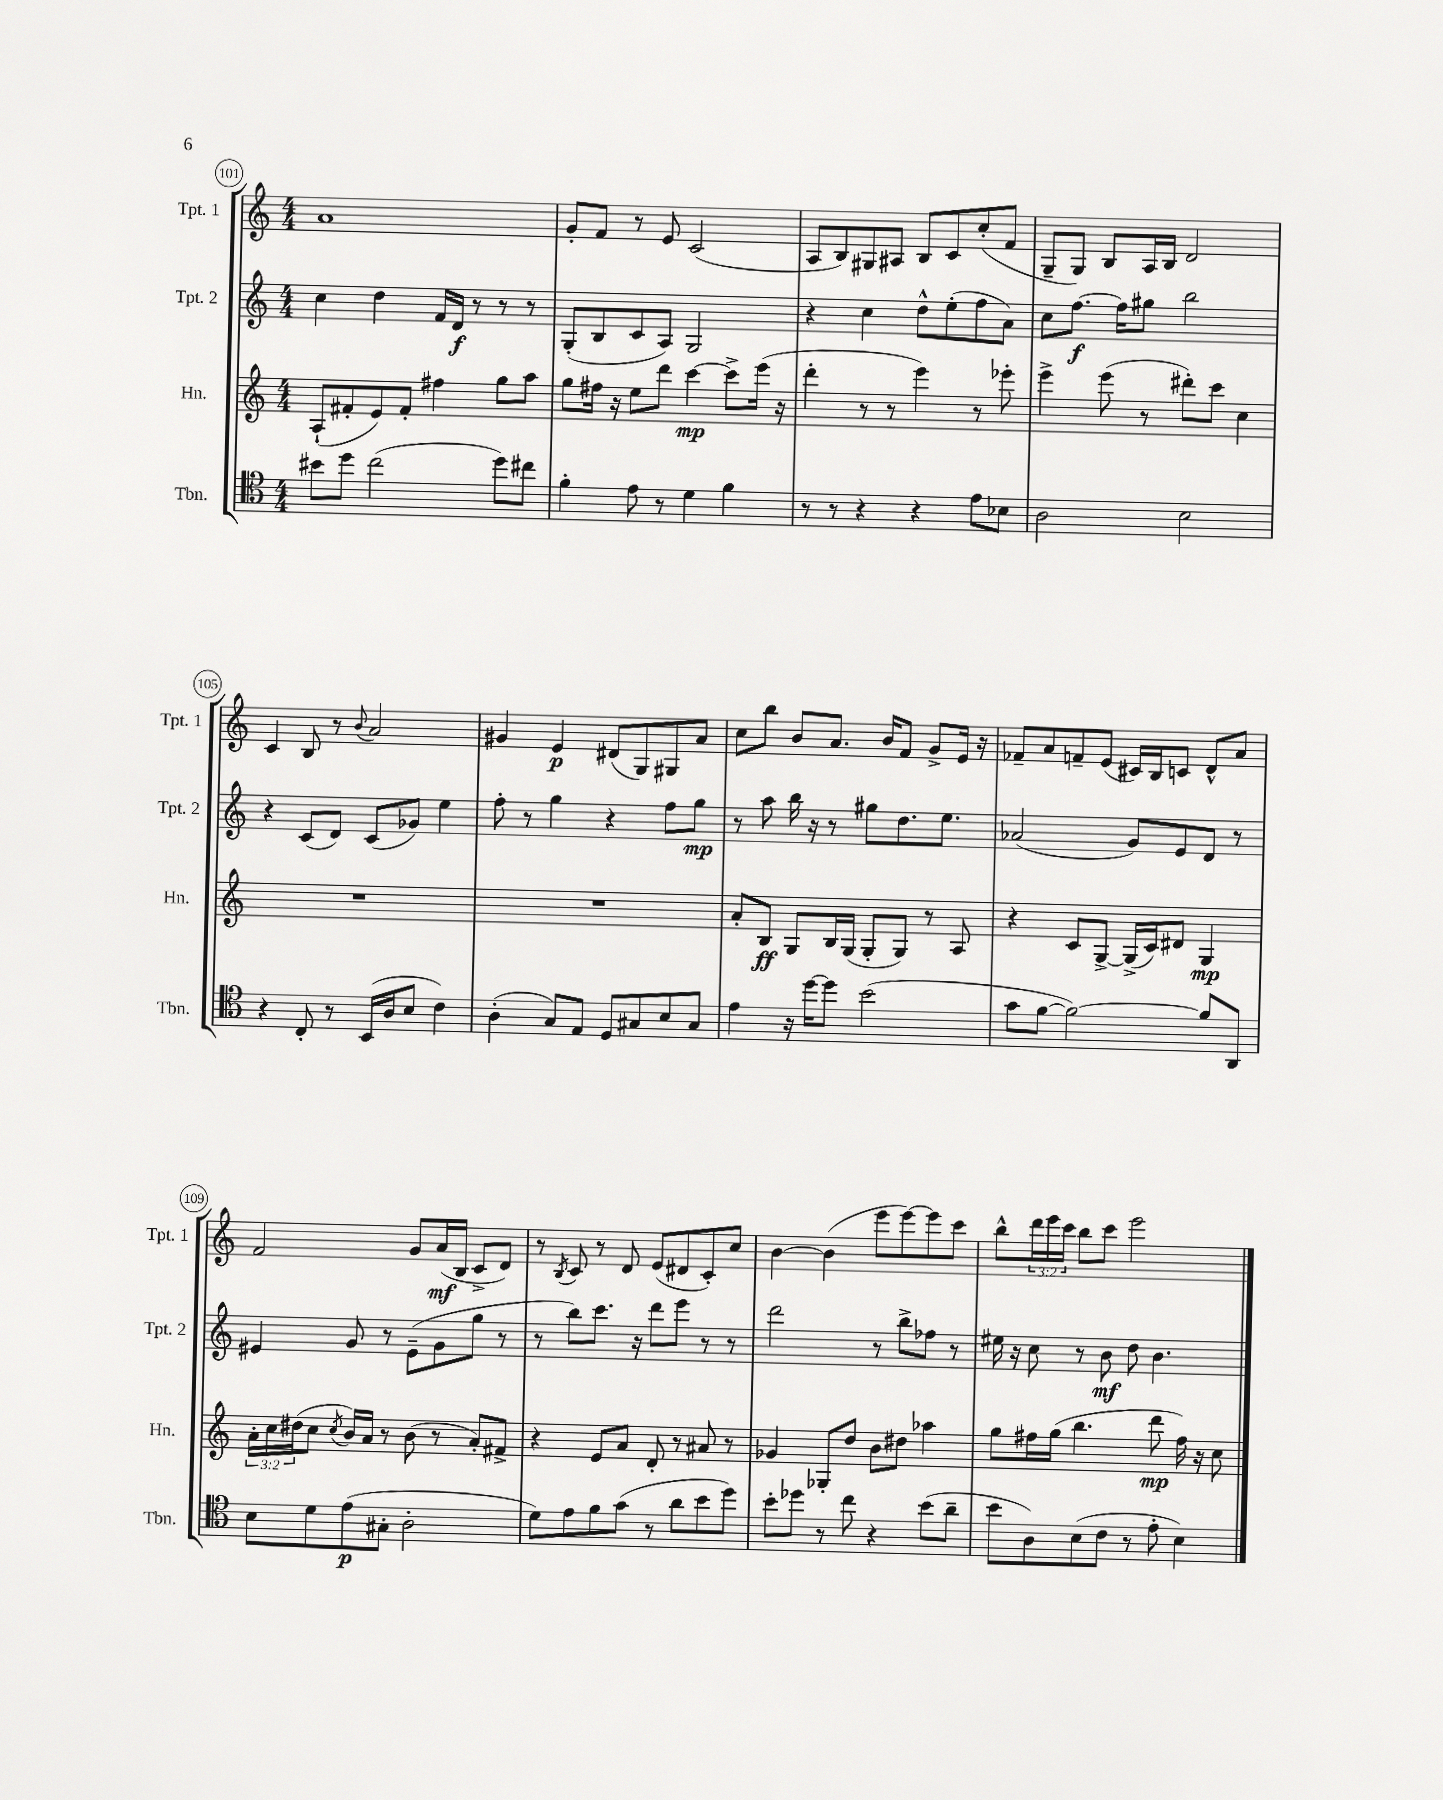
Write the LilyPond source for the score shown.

<<
\new StaffGroup <<
\new Staff = "s0" \with { instrumentName = "Tpt. 1" shortInstrumentName = "Tpt. 1" } {
    \clef treble \key c \major \numericTimeSignature \time 4/4 \override Staff.TupletNumber.text = #tuplet-number::calc-fraction-text
    a'1 |
    g'8-. f'8 r8 e'8 c'2( |
    a8 b8) gis8 ais8 b8 c'8 c''8-.( f'8 |
    g8-- g8) b8 a16 b16 d'2 |
    c'4 b8 r8 \appoggiatura { b'8 } a'2 |
    gis'4 e'4\p dis'8( g8) gis8 a'8 |
    c''8 b''8 b'8 a'8. b'16 f'8 g'8-> e'16 r16 |
    fes'8-- a'8 f'8-- e'8( cis'16) b16 c'8 d'8-^ a'8 |
    f'2 g'8 a'16\mf( b16 c'8-> d'8) |
    r8 \acciaccatura { b8 } c'8 r8 d'8 e'8( dis'8 c'8-.) c''8 |
    b'4~ b'4( e'''8 e'''8~) e'''8 c'''8 |
    b''8-^ \tuplet 3/2 { d'''16 e'''16 c'''16 } b''8 c'''8 e'''2 \bar "|." |
}
\new Staff = "s1" \with { instrumentName = "Tpt. 2" shortInstrumentName = "Tpt. 2" } {
    \clef treble \key c \major \numericTimeSignature \time 4/4
    c''4 d''4 f'16 d'16\f r8 r8 r8 |
    g8-.( b8 c'8 a8) g2 |
    r4 c''4 d''8-^ e''8-.( f''8 a'8) |
    c''8 f''8.~\f f''16 gis''8 b''2 |
    r4 c'8( d'8) c'8( ges'8) e''4 |
    f''8-. r8 g''4 r4 f''8 g''8\mp |
    r8 a''8 b''16 r16 r8 gis''8 d''8. e''8. |
    aes'2( g'8) e'8 d'8 r8 |
    eis'4 g'8 r8 eis'8--( g'8 g''8 r8 |
    r8 b''8) c'''8. r16 d'''8 e'''8 r8 r8 |
    d'''2 r8 b''8-> fes''8 r8 |
    eis''16 r16 c''8 r8 b'8\mf d''8 b'4. \bar "|." |
}
\new Staff = "s2" \with { instrumentName = "Hn." shortInstrumentName = "Hn." } {
    \clef treble \key c \major \numericTimeSignature \time 4/4 \override Staff.TupletNumber.text = #tuplet-number::calc-fraction-text
    a8-!( fis'8-. e'8) fis'8-. fis''4 g''8 a''8 |
    g''8 fis''16 r16 e''8 d'''8 c'''4~\mp c'''8-> e'''16( r16 |
    d'''4-. r8 r8 e'''4) r8 ees'''8-. |
    e'''4-> e'''8( r8 dis'''8-.) c'''8 c''4 |
    R1 |
    R1 |
    a'8-. b8\ff g8 b16 g16( g8-. g8) r8 a8 |
    r4 c'8 g8~-> g16->( c'16) dis'8 g4\mp |
    \tuplet 3/2 { a'16-. c''16 dis''16( } c''8 \acciaccatura { c''8 } b'16) a'16 r8 b'8( r8 a'8-.) fis'8-> |
    r4 e'8 a'8 d'8-. r8 ais'8 r8 |
    ges'4 ges8-. d''8 b'8 dis''8 aes''4 |
    g''8 fis''16 g''16( b''4. d'''8\mp fis''16) r16 c''8 \bar "|." |
}
\new Staff = "s3" \with { instrumentName = "Tbn." shortInstrumentName = "Tbn." } {
    \clef tenor \key c \major \numericTimeSignature \time 4/4
    bis'8 d''8 c''2( d''8) cis''8 |
    f'4-. e'8 r8 d'4 f'4 |
    r8 r8 r4 r4 e'8 bes8 |
    a2 b2 |
    r4 c8-. r8 b,16( a16 b8 c'4) |
    a4-.( g8) e8 d8 gis8 b8 gis8 |
    e'4 r16 d''16~ d''8 b'2( |
    g'8 f'8~ f'2~) f'8 a,8 |
    b8 d'8 e'8\p( gis8-. a2-. |
    d'8) e'8 f'8 g'8( r8 a'8 b'8 d''8) |
    b'8-. des''8 r8 c''8 r4 b'8( a'8-- |
    b'8 a8) b8( c'8 r8 e'8-. b4) \bar "|." |
}
>>
>>
\layout { \context { \Score currentBarNumber = #101 \override BarNumber.stencil = #(make-stencil-circler 0.1 0.3 ly:text-interface::print) } }
